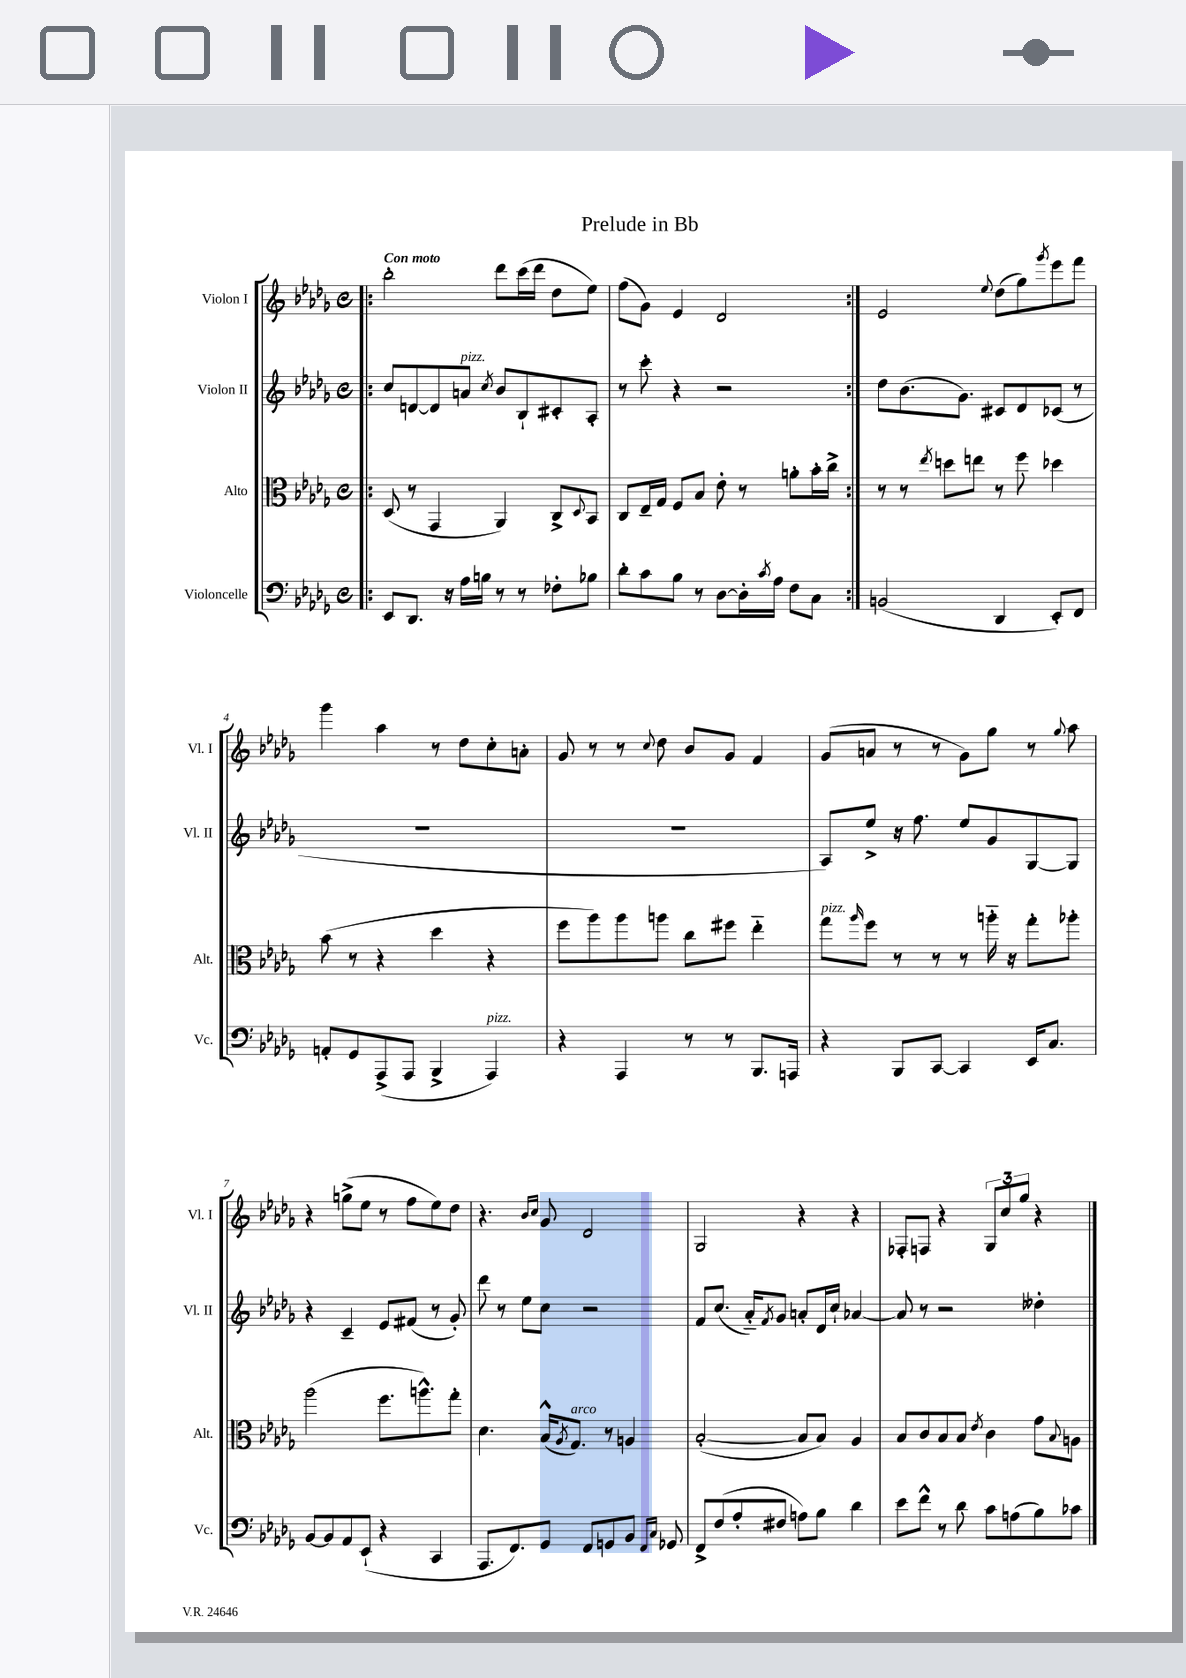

**kern	**kern	**kern	**kern
*staff4	*staff3	*staff2	*staff1
*clefF4	*clefC3	*clefG2	*clefG2
*k[b-e-a-d-g-]	*k[b-e-a-d-g-]	*k[b-e-a-d-g-]	*k[b-e-a-d-g-]
*M4/4	*M4/4	*M4/4	*M4/4
*met(c)	*met(c)	*met(c)	*met(c)
=!|:	=!|:	=!|:	=!|:
8EE-	(8D-	8cc	2bb-'
8.DD-	8r	[8d	.
.	4GG-	8d]	.
16r	.	.	.
16A-	.	8a	.
16B	.	.	.
.	.	8qcc	.
8r	4AA-)	8b-	8ddd-
8r	.	8B-`	(16ccc
.	.	.	16ddd-
8F-'	8C^	8c#'	8dd-
.	8qqD-	.	.
8B-	8BB-	8A-'	8ee-)
=	=	=	=
8d-'	8C	8r	(8ff
8c	16E-~	8ccc'	8g-)
.	16G-	.	.
8B-	8F	4r	4e-
8r	8B-	.	.
[8D-	8e-'	2r	2d-
16D-']	8r	.	.
8qc	.	.	.
16A-	.	.	.
8F	8a'	.	.
8C	16b-'	.	.
.	16cc^	.	.
=:|!	=:|!	=:|!	=:|!
(2BB	8r	8dd-	2e-
.	8r	(8.b-	.
.	8qee-	.	.
.	8dd	.	.
.	.	8.g-)	.
.	8ee	.	.
.	.	.	8qqee-
4DD-	8r	8c#	(8dd-
.	8ff	8d-	8gg-)
.	.	.	8qggg-
8EE-')	4dd-	(8c-	8eee-
8FF	.	8r	8fff
=	=	=	=
8AA'	(8b-	1r	4ggg-
8GG-	8r	.	.
(8AAA-^	4r	.	4aa-
8AAA-	.	.	.
4BBB-^	4dd-	.	8r
.	.	.	8dd-
4AAA-)	4r	.	8cc'
.	.	.	8a'
=	=	=	=
4r	8ff	1r	8g-
.	8aa-)	.	8r
4AAA-	8aa-	.	8r
.	.	.	8qqcc
.	8aa	.	8dd-
8r	8cc	.	8b-
8r	8ff#	.	8g-
8.BBB-	4ee-'~	.	4f
16AAA	.	.	.
=	=	=	=
4r	8gg-	8A-)	(8g-
.	16qqaa-	.	.
.	8ff	8ee-^	8a
8BBB-	8r	16r	8r
.	.	8.ff	.
[8CC	8r	.	8r
4CC]	8r	8ee-	8g-)
.	16aa'~	8g-	8gg-
.	16r	.	.
16EE-	8gg-'	[8G-	8r
8.C	.	.	.
.	.	.	8qqgg-
.	8aa-'	8G-]	8aa-
=	=	=	=
[8BB-	(2aa-	4r	4r
8BB-]	.	.	.
8AA-	.	4c~	(8gg^
(8EE-`	.	.	8ee-
4r	8.ff	8e-	8r
.	.	(8f#	8ff
.	8.aa^^)	.	.
4CC	.	8r	8ee-)
.	8gg-'	8g-')	8dd-
=	=	=	=
8.AAA-	4.d-	8ddd-	4.r
.	.	8r	.
8.FF)	.	.	.
.	.	8ee-	.
.	.	.	16qqb-
.	.	.	16qqcc
8GG-	(16B-^^	8cc	8g-
.	8qA-	.	.
.	8.G-)	.	.
8FF	.	2r	2d-
8GG	8r	.	.
8BB-	4A	.	.
16qqFF	.	.	.
16qqC	.	.	.
8GG-	.	.	.
=	=	=	=
8FF^	([2B-'	8f	2G-
(8F	.	(8.cc	.
8A-'	.	.	.
.	.	16a-'~)	.
.	.	8qf	.
8F#	.	8g-	.
8A)	8B-]	8a'	4r
8B-	8B-)	16d-	.
.	.	16cc`	.
4d-	4A-	[4a-	4r
=	=	=	=
8e-	8B-	8a-]	8F-'
8f^^	8c	8r	8F
8r	8B-	2r	4r
8d-	8B-	.	.
.	8qe-	.	.
8c	4c	.	12G-
.	.	.	12cc
(8A	.	.	.
.	.	.	12gg-
8B-)	8g-	4dd--'	4r
.	8qqB-	.	.
8c-	8A	.	.
==	==	==	==
*-	*-	*-	*-
